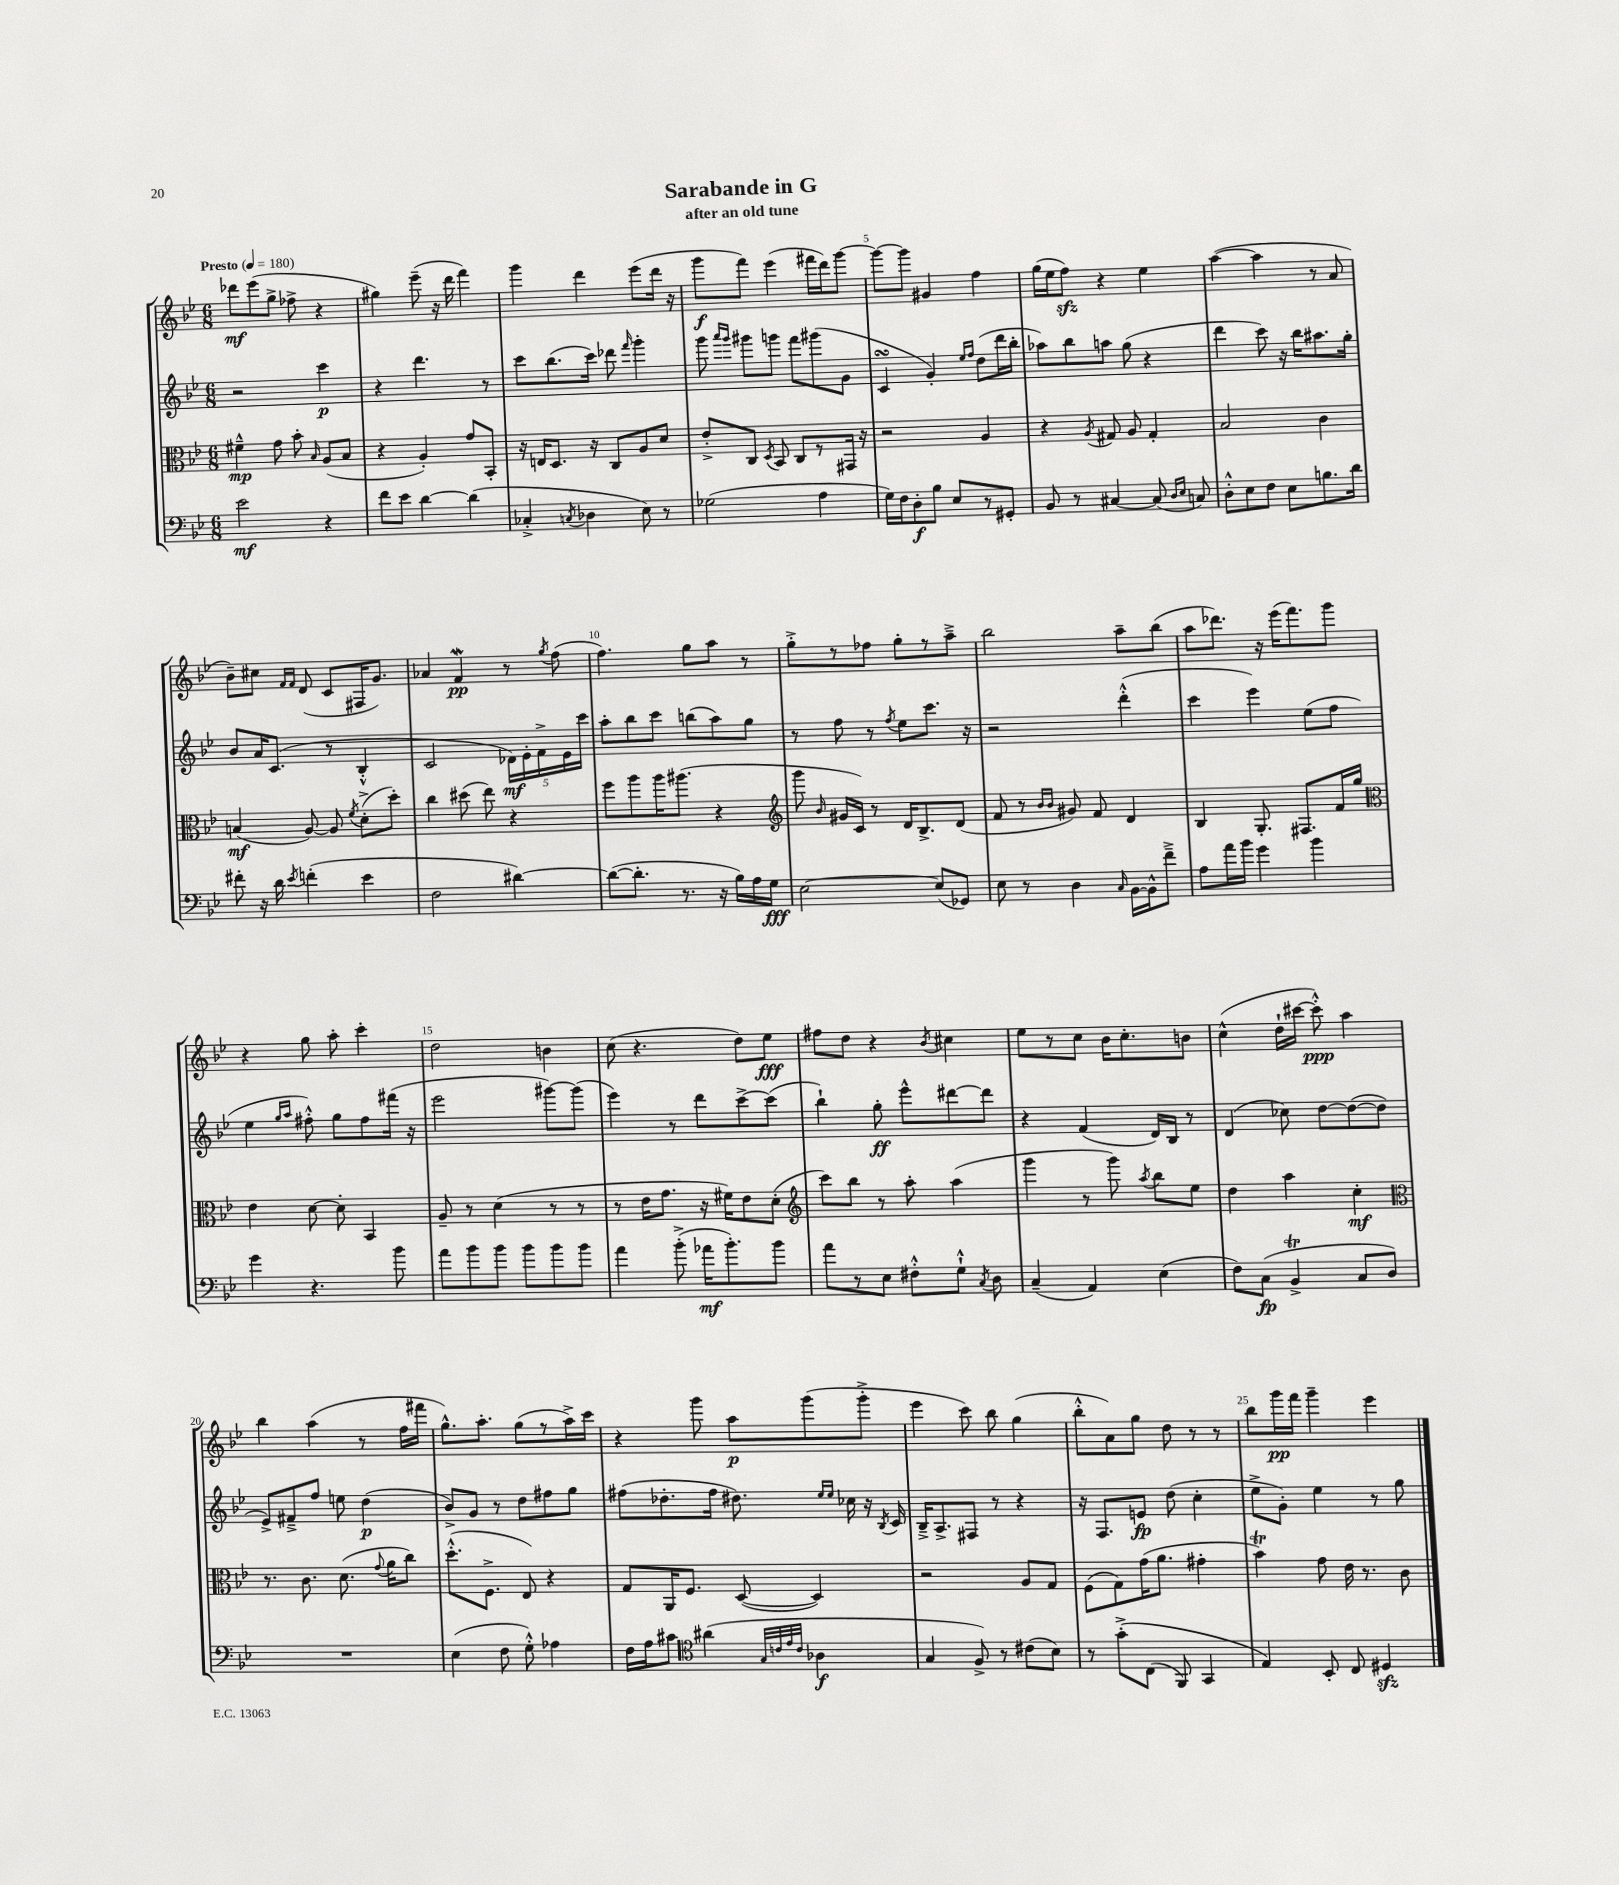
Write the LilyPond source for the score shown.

\header { title = "Sarabande in G" subtitle = "after an old tune" }
<<
\new StaffGroup <<
\new Staff = "s0" {
    \clef treble \key bes \major \numericTimeSignature \time 6/8 \tempo "Presto" 4 = 180
    \autoBeamOff des'''8[\mf ees'''8( g''8]-> fes''8-> r4 |
    gis''4) ees'''8--( r16 d'''16 f'''4) |
    g'''4 d'''4 ees'''8[( d'''16] r16 |
    g'''8[\f f'''8]) ees'''4( fis'''16[ d'''16) g'''8]~ |
    g'''8[~ g'''8] gis'4 f''4 |
    g''16[( ees''16 f''8]\sfz) r4 ees''4 |
    a''4~( a''4 r8 a'8 |
    bes'8[--) cis''8] \grace { f'16[ f'16] } d'8( c'8[ fis16 g'8.]) |
    aes'4 f'4\mordent\pp r8 \acciaccatura { g''8 } f''8( |
    f''4.) g''8[ a''8] r8 |
    g''8[-.-> r8 fes''8] g''8[-. r8 a''8]---> |
    bes''2 a''8[-- bes''8]( |
    a''8[ des'''8.]) r16 ees'''16[( f'''8.) g'''8] |
    r4 g''8 a''8-. c'''4-. |
    d''2 b'4 |
    c''8( r4. d''8[) ees''8]\fff |
    fis''8[ d''8] r4 \acciaccatura { bes'8 } cis''4 |
    ees''8[ r8 c''8] bes'16[ c''8.-. b'8] |
    c''4-^( d''16[-! cis'''16]~ cis'''8-.-^\ppp) a''4 |
    bes''4 a''4( r8 f''16[ fis'''16] |
    g''8.[-^) a''8.]-. g''8[( r8 a''16->) c'''16] |
    r4 g'''8 a''8[\p g'''8( g'''8]-.-> |
    ees'''4 c'''8) bes''8 g''4( |
    bes''8[-.-^ a'8) g''8] d''8 r8 r8 |
    bes''8[ g'''16\pp f'''16] g'''4-- ees'''4 \bar "|." |
}
\new Staff = "s1" {
    \clef treble \key bes \major \numericTimeSignature \time 6/8
    \autoBeamOff r2 c'''4\p |
    r4 d'''4. r8 |
    c'''8[ bes''8.( c'''16]) des'''8 \grace { f'''16 } g'''4-. |
    g'''8 \grace { a'''16[ g'''16] } gis'''8[ g'''8] f'''8[ gis'''8( g'8] |
    c'4\turn g'4-.) \grace { ees''16[ f''16] } d''8[( d'''16 bes''16]-. |
    aes''8[) bes''8 a''8] g''8( r4 |
    d'''4 c'''8) r16 bes''16[ ais''8. g''16]-. |
    bes'8[ a'16 c'8.]( r8 bes4-.-^ |
    c'2 \tuplet 5/4 { des'16[\mf) ees'16-. f'16-> ees'16 c'''16] } |
    a''8[-. bes''8 c'''8] b''8[( a''8) g''8] |
    r8 f''8 r8 \acciaccatura { f''8 } ees''8[ c'''8.] r16 |
    r2 d'''4-.-^( |
    c'''4 ees'''4) ees''8[( f''8] |
    ees''4 \grace { g''16[ a''16] } fis''8-.-^) g''8[ fis''8 fis'''16]( r16 |
    ees'''2 gis'''8[~) gis'''8]( |
    ees'''4) r8 d'''8[ c'''8~-> c'''8]( |
    bes''4-!) g''8-.\ff ees'''8[-^ dis'''8~ dis'''8] |
    r4 f'4( d'16[) bes16] r8 |
    d'4( ces''8) d''8[~ d''8~( d''8] |
    ees'8[->) fis'8---> f''8] e''8 d''4\p( |
    bes'8[->) g'8] r8 d''8[ fis''8 g''8] |
    fis''8[( des''8.-. fis''16] dis''8.) \grace { ees''16[ ees''16] } ces''16 r16 \acciaccatura { bes8 } c'16 |
    bes16[---> a8.-> fis8] r8 r4 |
    r16 f8.[ e'8]\fp d''8( c''4-. |
    ees''8[-> g'8]-.) ees''4 r8 g''8 \bar "|." |
}
\new Staff = "s2" {
    \clef alto \key bes \major \numericTimeSignature \time 6/8
    \autoBeamOff fis'4---^\mp g'8 bes'8-. \grace { bes16 } a8[( bes8] |
    r4 a4-.) g'8[ bes,8]-. |
    r16 e16[ d8.] r16 c8[ a8 d'8] |
    ees'8[-.-> c8] \acciaccatura { d8 } bes,8 c8[ r8 gis,16] r16 |
    r2 a4 |
    r4 \acciaccatura { a8 } gis8 a8 gis4-. |
    bes2 c'4 |
    b4\mf( a8~) a8 \acciaccatura { f'8 } d'8[-.->( d''8]-.) |
    c''4 dis''8( ees''8) r4 |
    f''8[ a''8 a''16 ais''8.]( r4 |
    \clef treble g'''8 \grace { bes'16 } gis'16[ c'16]) r8 d'16[ bes8.-> d'8]( |
    f'8 r8 \grace { bes'16[ bes'16] } gis'8) f'8 d'4 |
    bes4 g8.-. fis8.[ f'16 g''16] |
    \clef alto ees'4 d'8~ d'8-. bes,4 |
    a8-- r8 d'4( r8 r8 |
    r8 ees'16[ g'8.] r16 fis'16[) ees'8 d'8]-.( |
    \clef treble c'''8[) bes''8] r8 a''8-. a''4( |
    g'''4 r8 g'''8) \acciaccatura { a''8 } bes''8[ ees''8] |
    d''4 a''4 c''4-.\mf |
    \clef alto r8. c'8. d'8.( \appoggiatura { g'8 } a'16[ c''8]) |
    d''8.[-.-^( f8.]-> ees8) r4 |
    g8[ a,16 f8.] d8~( d4) |
    r2 a8[ g8] |
    f8[( g8) g'16( a'8.] gis'4-. |
    bes'4\trill) g'8 ees'16 r8. c'8 \bar "|." |
}
\new Staff = "s3" {
    \clef bass \key bes \major \numericTimeSignature \time 6/8
    \autoBeamOff ees'2\mf r4 |
    f'8[ ees'8] d'4~ d'4( |
    ces4-.-> \acciaccatura { c8 } des4 ees8) r8 |
    ges2( a4 |
    g16[) f16 d8-.\f bes8] ees8[ r8 gis,8]-. |
    bes,8 r8 cis4~ cis8( \grace { d16[ ees16] } c8) |
    d8[-.-^ ees8 f8] ees8[ b8. d'16] |
    fis'8-. r16 d'16 \acciaccatura { ees'8 } f'4-.( ees'4 |
    f2 dis'4~) |
    dis'8[~( dis'8.]-. r8. r16 bes16[) a16 g16]\fff |
    ees2~ ees8[( ges,8]) |
    ees8 r8 d4 \grace { c16 } bes,16[~ bes,16-^ f'8]---> |
    a8[ a'16 bes'16] g'4 bes'4 |
    g'4 r4. bes'8 |
    a'8[ bes'8 bes'8] bes'8[ bes'8 bes'8] |
    a'4 bes'8-.->( aes'16[\mf bes'8.-.) bes'8] |
    a'8[ r8 ees8] fis8[-.-^ g8]-!-^ \acciaccatura { c8 } d8 |
    c4--( a,4) ees4( |
    f8[) c8]\fp( bes,4->\trill c8[ d8]) |
    R2. |
    ees4( f8 g8-.-^) aes4 |
    f16[ a16 cis'8] \clef tenor ais'4( \grace { g32[ c'32 ees'32 c'32] } aes4\f |
    g4 f8->) r8 cis'8[( bes8]) |
    r8 g'8[-.->\( c8]( f,8) g,4 |
    ees4\) bes,8-. c8 dis4\sfz \bar "|." |
}
>>
>>
\layout { \context { \Score \override BarNumber.break-visibility = ##(#f #t #t) barNumberVisibility = #(every-nth-bar-number-visible 5) } }
